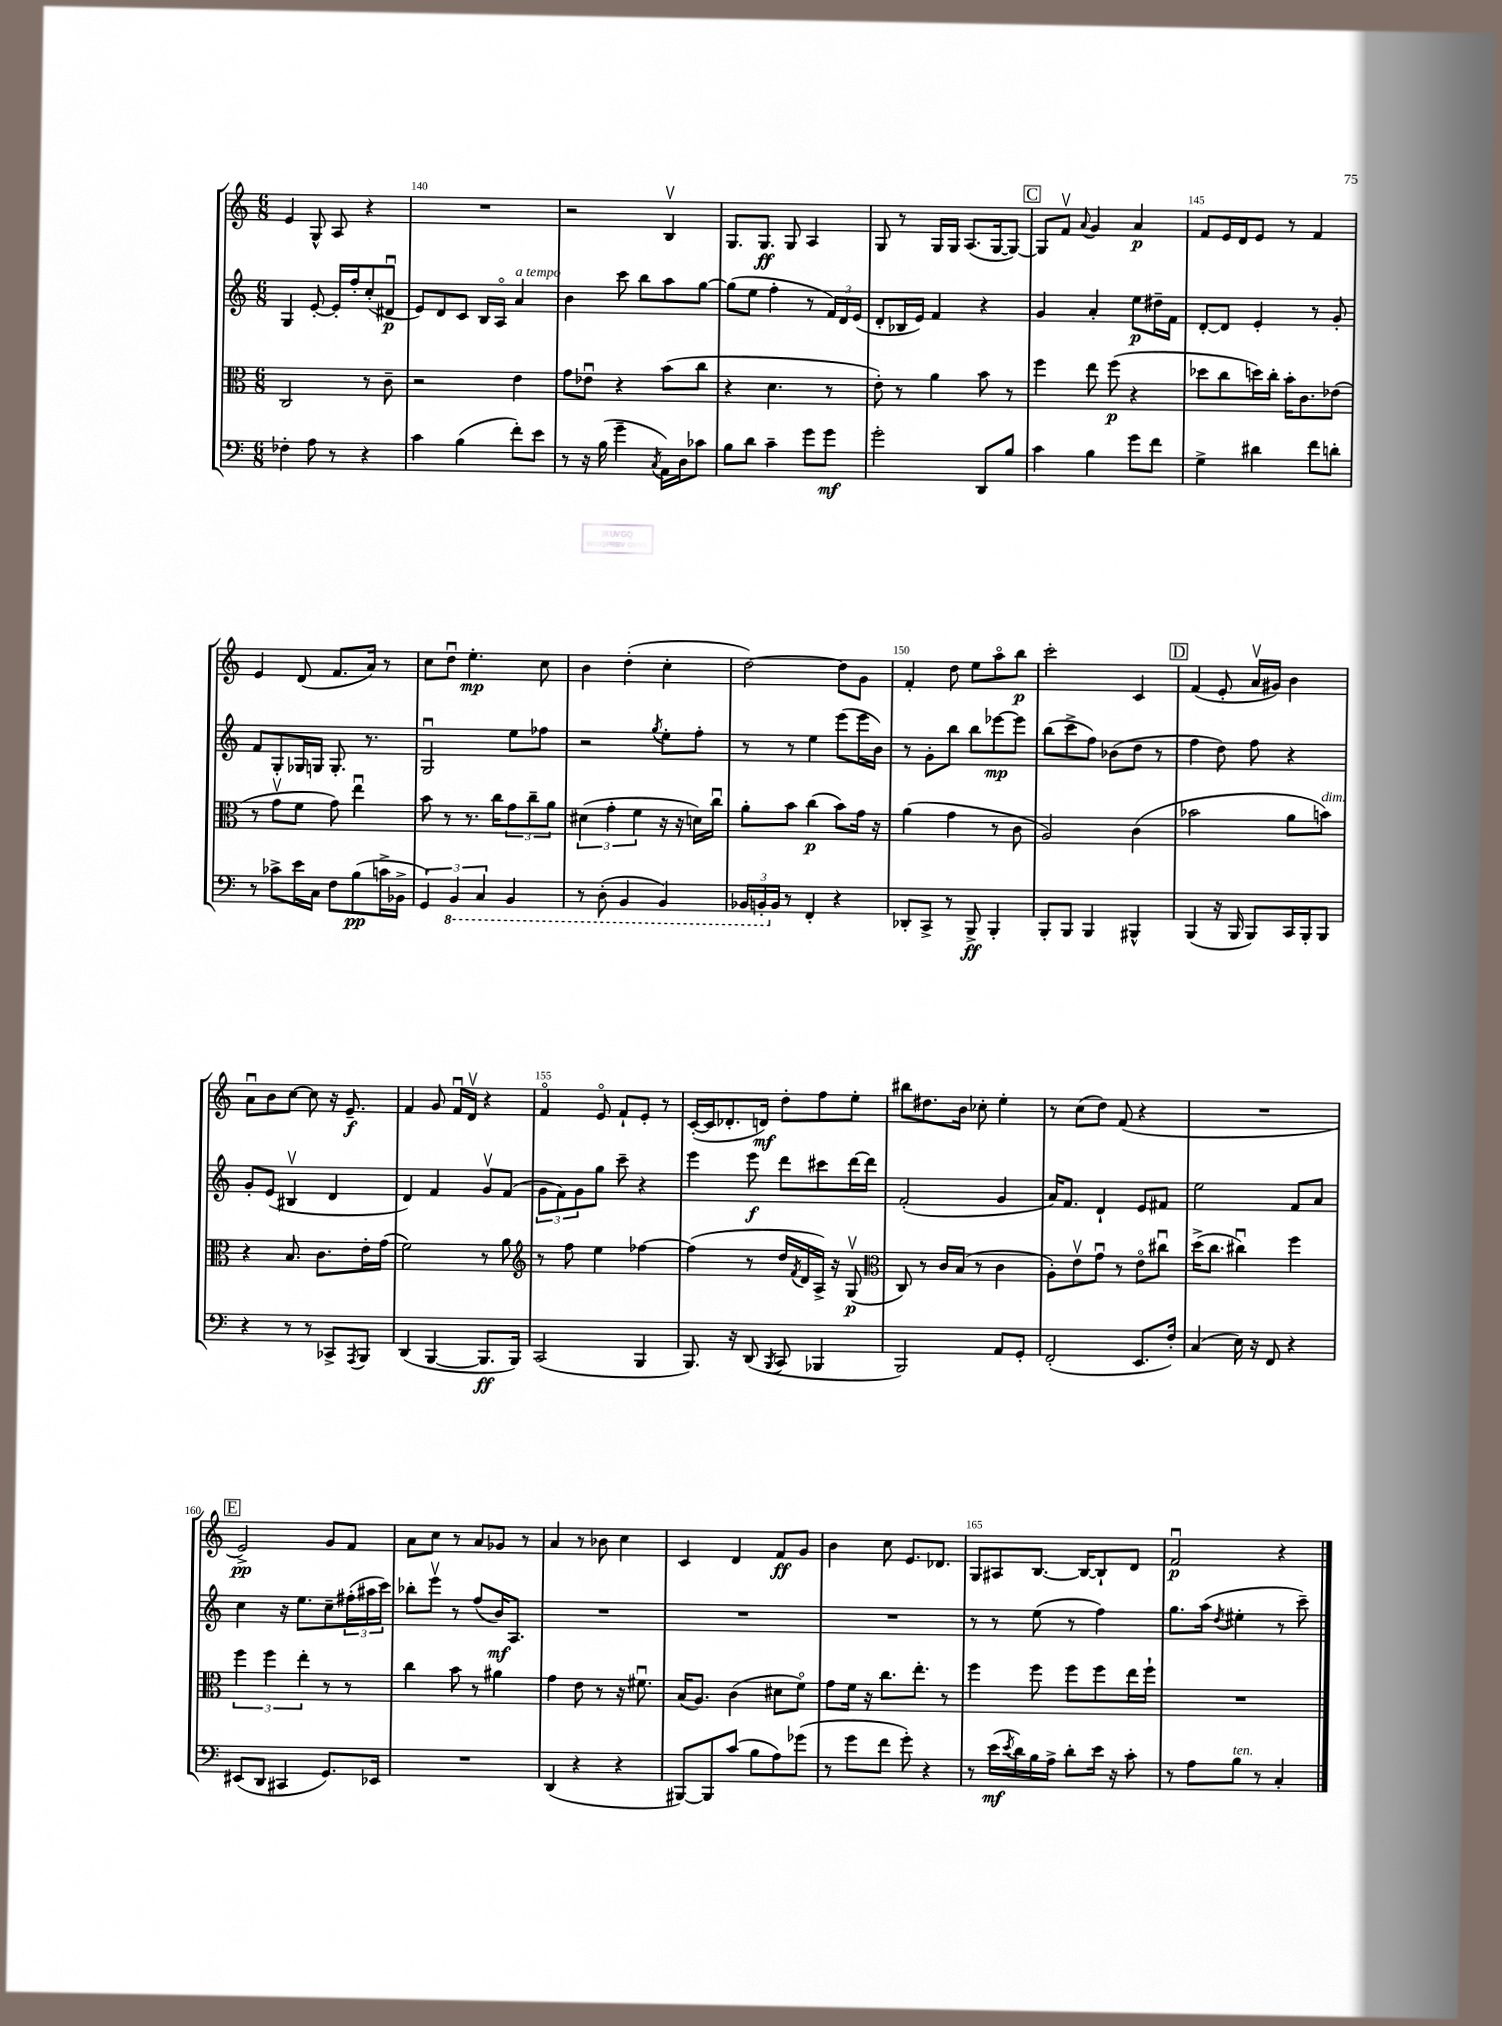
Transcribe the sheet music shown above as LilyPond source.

<<
\new StaffGroup <<
\new Staff = "s0" {
    \clef treble \key c \major \numericTimeSignature \time 6/8
    e'4 g8-^ a8 r4 |
    R2. |
    r2 b4\upbow |
    g8. g8.\ff g8 a4 |
    g8 r8 g16 g16 a8.( g16~ g8~) |
    \mark \markup { \box "C" } g8 f'8\upbow \appoggiatura { a'8 } g'4 a'4\p |
    f'8 e'16 d'16 e'8 r8 f'4 |
    e'4 d'8( f'8. a'16) r8 |
    c''8 d''8\downbow e''4.-.\mp c''8 |
    b'4 d''4-.( c''4-. |
    d''2~) d''8 g'8 |
    f'4-. d''8 e''8 a''8\flageolet b''8\p |
    c'''2-. c'4 |
    \mark \markup { \box "D" } f'4( e'8-. a'16\upbow gis'16) b'4 |
    a'8\downbow b'8 c''8~ c''8 r16 e'8.--\f |
    f'4 g'8 f'16\downbow d'16\upbow r4 |
    f'4\flageolet e'8\flageolet f'8-! e'8-. r8 |
    c'16~-.( c'16 des'8.-. d'16\mf) d''8-. f''8 e''8-. |
    bis''8 dis''8. b'16 ces''8-. e''4-. |
    r8 c''8( d''8) f'8( r4 |
    R2. |
    \mark \markup { \box "E" } e'2->\pp) g'8 f'8 |
    a'8 c''8 r8 a'8 ges'8 r8 |
    a'4 r8 bes'8 c''4 |
    c'4 d'4 f'8\ff g'8 |
    b'4 c''8 e'8. des'8. |
    g8 ais8 b8.~ b16~ b8-! d'8 |
    f'2\downbow\p r4 \bar "|." |
}
\new Staff = "s1" {
    \clef treble \key c \major \numericTimeSignature \time 6/8
    g4 e'8~-. e'16-. f''16-. c''8-.( dis'8\downbow\p |
    e'8) d'8 c'8 b16 a16\flageolet a'4^\markup { \italic "a tempo" } |
    b'4 c'''8 b''8 a''8 g''8~ |
    g''8( e''8 f''4-. r8 \tuplet 3/2 { f'16) d'16 e'16( } |
    d'8-. bes16 e'16) f'4 r4 |
    \mark \markup { \box "C" } g'4 a'4-. e''8\p dis''16-- f'16 |
    d'8~-. d'8 e'4-. r8 g'8-. |
    f'8 g8-. ges16 g16 g8.-. r8. |
    g2\downbow e''8 fes''8 |
    r2 \acciaccatura { g''8 } e''8-. f''8-. |
    r8 r8 e''4 e'''8( e'''16 b'16) |
    r8 g'8-. b''8 b''8 ees'''8~\mp ees'''8 |
    b''8( c'''8-> f''8) bes'8( d''8 r8 |
    \mark \markup { \box "D" } f''4 d''8) f''8 r4 |
    g'8-. e'8( bis4\upbow d'4 |
    d'4) f'4 g'8\upbow f'8( |
    \tuplet 3/2 { g'8 f'8) g'8 } g''8 c'''8-- r4 |
    e'''4 e'''8\f d'''8 cis'''8 d'''16~ d'''16 |
    f'2-.( g'4 |
    a'16) f'8. d'4-! e'8 fis'8 |
    e''2 f'8 a'8 |
    \mark \markup { \box "E" } c''4 r16 e''8. c''8-- \tuplet 3/2 { fis''16-.( ais''16 c'''16) } |
    bes''8-. e'''8\upbow r8 f''8( b'16\mf) a8. |
    R2. |
    R2. |
    R2. |
    r8 r8 e''8( r8 f''4) |
    g''8. a''16( \acciaccatura { d''8 } eis''4-. r8 c'''8--) \bar "|." |
}
\new Staff = "s2" {
    \clef alto \key c \major \numericTimeSignature \time 6/8
    c2 r8 c'8-- |
    r2 e'4 |
    g'8 ees'8\downbow r4 b'8( c''8 |
    r4 d'4. r8 |
    e'8-.) r8 a'4 b'8 r8 |
    \mark \markup { \box "C" } f''4 e''8 f''8\p( r4 |
    des''8 c''8 d''16) c''16-. b'16-. c'8. ees'8( |
    r8 g'8\upbow f'8 g'8) e''4\downbow |
    b'8 r8 r8. c''16 \tuplet 3/2 { g'8 c''8-- a'8 } |
    \tuplet 3/2 { dis'4( g'4-. f'4 } r16 r16 d'16) c''16\downbow |
    a'8-. b'8 c''4\p( b'8) g'16 r16 |
    a'4( g'4 r8 c'8 |
    a2) c'4( |
    \mark \markup { \box "D" } bes'2 a'8 b'8^\markup { \italic "dim." }) |
    r4 b8. c'8. e'16-. g'16( |
    f'2) r8 a'8 |
    \clef treble r8 f''8 e''4 fes''4~ |
    fes''4( r8 d''16 \acciaccatura { f'8 } d'16 a16->) r16 g8\upbow\p( |
    \clef alto c8) r8 c'16 b16( r8 c'4 |
    a8-.) e'8\upbow g'8\downbow r8 e'8\flageolet cis''8\downbow |
    d''16->( c''8. cis''4\downbow) f''4 |
    \mark \markup { \box "E" } \tuplet 3/2 { f''4 f''4 e''4-. } r8 r8 |
    c''4 b'8 r8 ais'4 |
    g'4 e'8 r8 r16 fis'8.\downbow |
    b16( a8.) c'4( dis'8 f'8\flageolet) |
    g'8 f'16 r16 c''8. e''8.-. r8 |
    f''4 f''8 f''8 f''8 e''16 f''16-! |
    R2. \bar "|." |
}
\new Staff = "s3" {
    \clef bass \key c \major \numericTimeSignature \time 6/8
    fes4-. a8 r8 r4 |
    c'4 b4( f'8-.) e'8 |
    r8 r16 b16( g'4-- \acciaccatura { c8 } a,16) d16 ces'8 |
    b8 d'8 c'4-- g'8 g'8\mf |
    g'2-. d,8 b8 |
    \mark \markup { \box "C" } c'4 b4 g'8 f'8 |
    g4-> dis'4 f'8 d'8-. |
    r8 ces'8-> e'16 c16 f8 b8\pp( c'16-> bes,16-> |
    \tuplet 3/2 { g,4) \ottava #-1 b,,4 c,4 } b,,4 |
    r8 d,8-.( b,,4 b,,4) |
    \tuplet 3/2 { bes,,16 b,,16-. \ottava #0 b,16 } r8 f,4-. r4 |
    des,8-. c,8-> r8 b,,8->\ff b,,4-. |
    b,,8-. b,,8 b,,4 bis,,4-^ |
    \mark \markup { \box "D" } b,,4( r16 b,,16 b,,8) c,16 b,,16-. b,,8 |
    r4 r8 r8 ces,8-> \acciaccatura { a,,8 } b,,8 |
    d,4( b,,4~ b,,8.\ff b,,16) |
    c,2( b,,4 |
    b,,8.) r16 d,8( \acciaccatura { b,,8 } c,8 bes,,4 |
    b,,2) a,8 g,8-. |
    f,2-.( e,8. f16-.) |
    c4( e16) r16 f,8 r4 |
    \mark \markup { \box "E" } eis,8( d,8 cis,4 g,8.) ees,16 |
    R2. |
    d,4( r4 r4 |
    bis,,8~) bis,,8 c'8( b8 a8) ges'8( |
    r8 g'8 f'8 g'8-.) r4 |
    r8 e'16\mf( \acciaccatura { e'8 } d'16) b16 a16-> d'8-. e'16 r16 c'8-. |
    r8 a8 b8^\markup { \italic "ten." } r8 c4-. \bar "|." |
}
>>
>>
\layout { \context { \Score currentBarNumber = #139 \override BarNumber.break-visibility = ##(#f #t #t) barNumberVisibility = #(every-nth-bar-number-visible 5) } }
